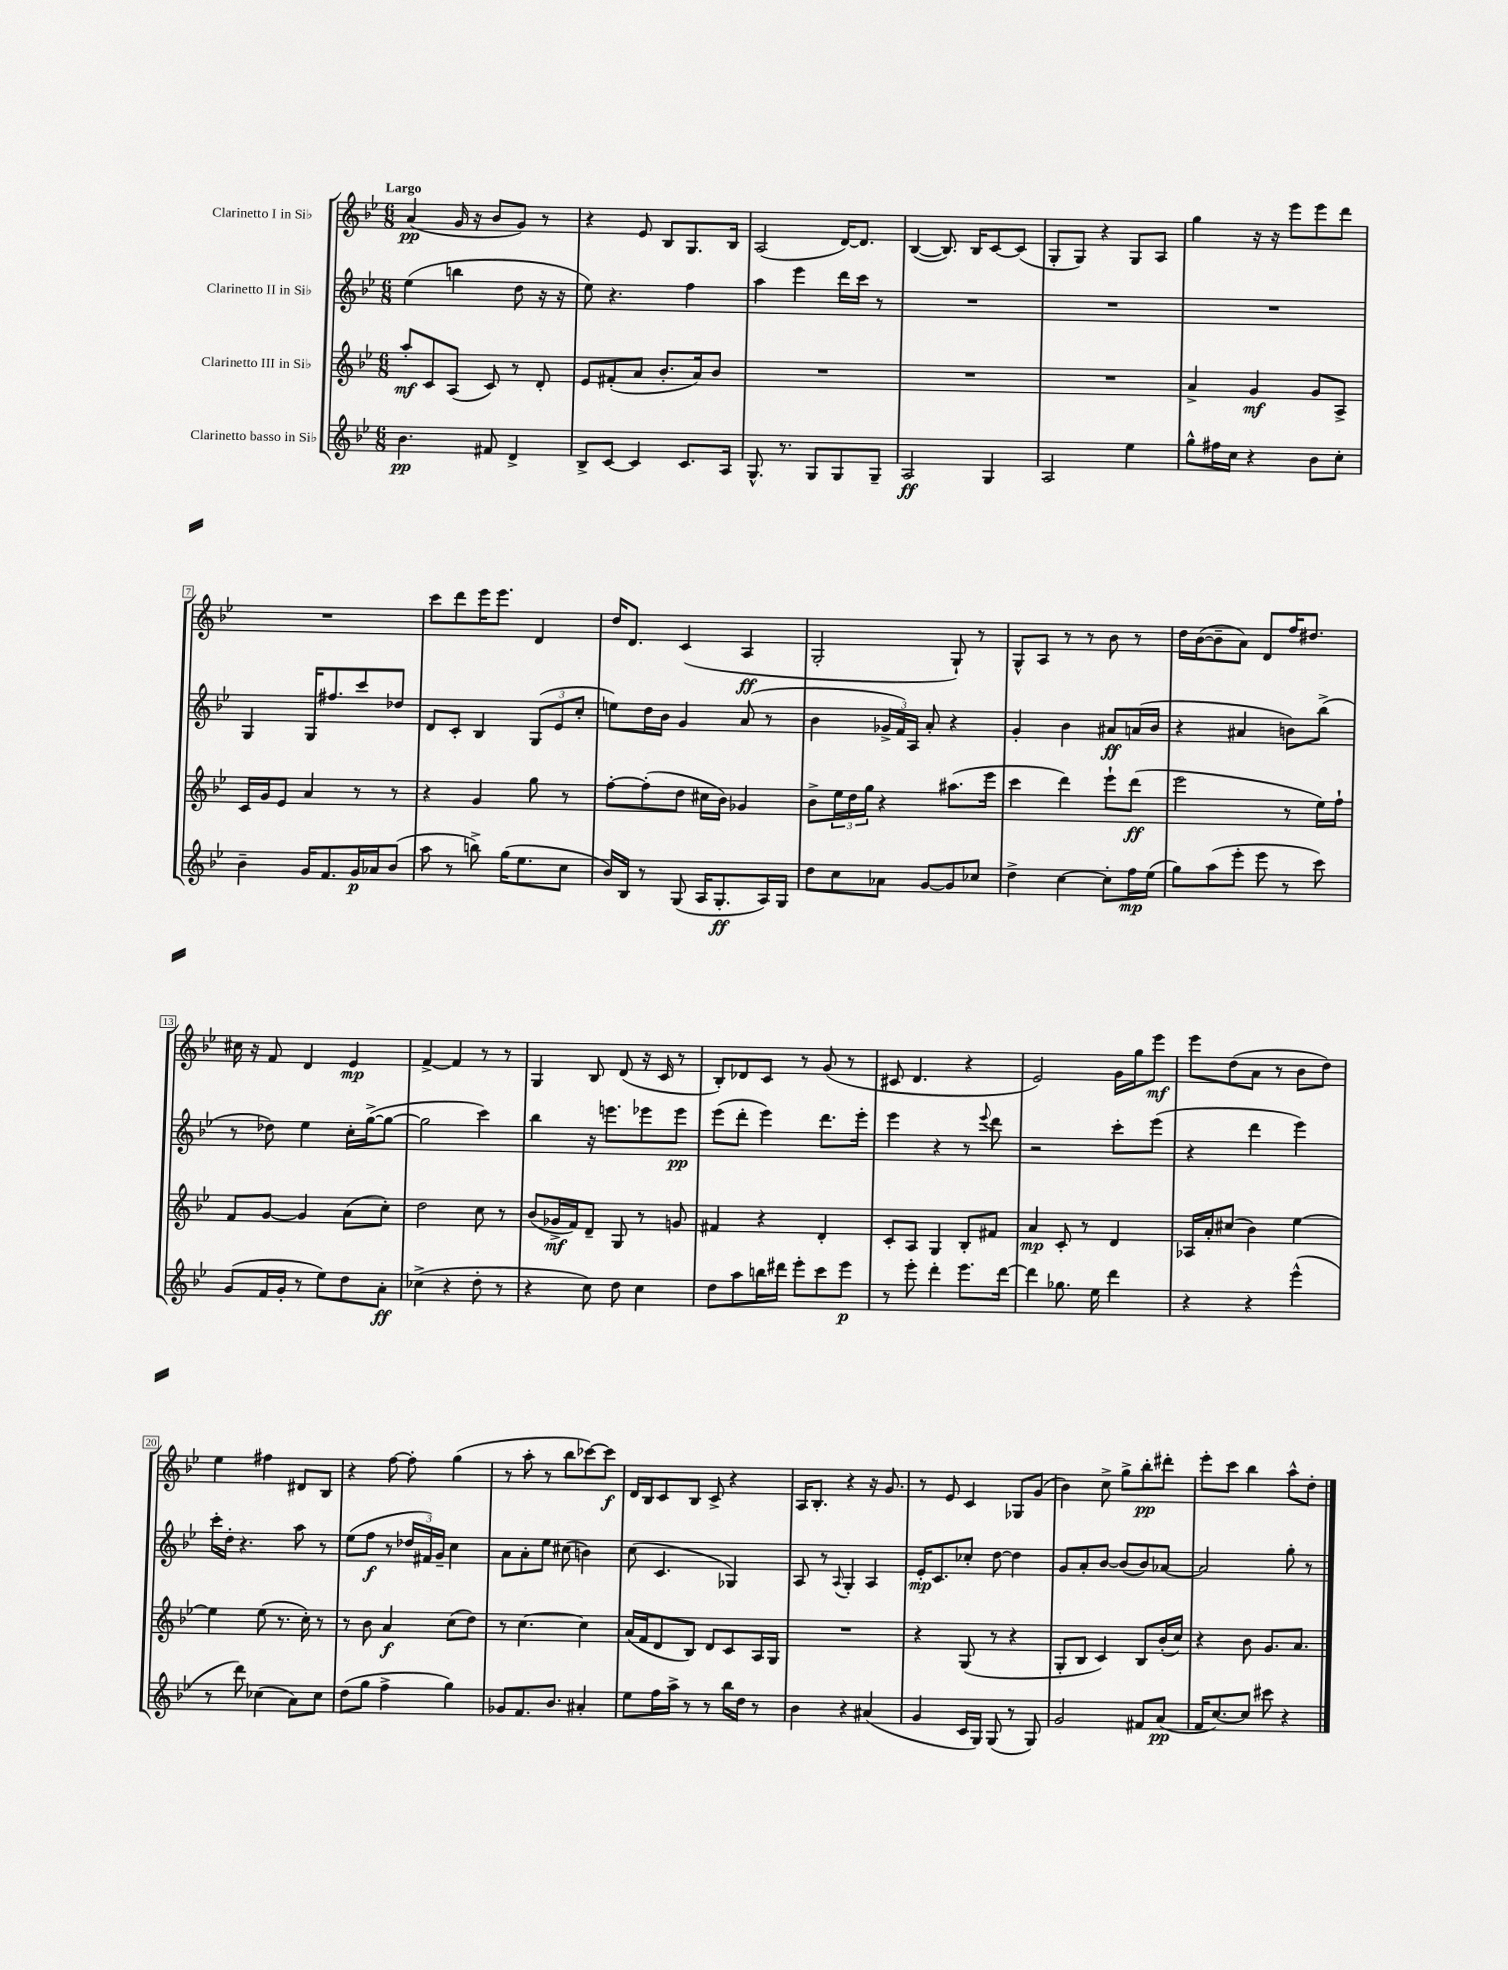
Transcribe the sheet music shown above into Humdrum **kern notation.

**kern	**kern	**kern	**kern
*staff4	*staff3	*staff2	*staff1
*clefG2	*clefG2	*clefG2	*clefG2
*k[b-e-]	*k[b-e-]	*k[b-e-]	*k[b-e-]
*M6/8	*M6/8	*M6/8	*M6/8
4.b-	8aa'	(4ee-	(4a
.	8c	.	.
.	(8A	4bb	16g
.	.	.	16r
8f#	8c)	.	8b-
4d^	8r	8dd	8g)
.	8d'	16r	8r
.	.	16r	.
=	=	=	=
8B-^	8e-	8ee-)	4r
[8c	(8f#'	4.r	.
4c]	8a	.	8e-
.	8.b-'	.	8B-
8.c	.	4ff	8.G
.	16a)	.	.
.	8b-	.	.
16A	.	.	16B-
=	=	=	=
8.G^^	2.r	4aa	(2A
8.r	.	.	.
.	.	4eee-	.
8G	.	.	.
8G	.	16ddd	[16d)
.	.	16ccc	8.d]
8G~	.	8r	.
=	=	=	=
2A	2.r	2.r	([4B-
.	.	.	8.B-])
.	.	.	16B-
4G	.	.	[8c
.	.	.	(8c]
=	=	=	=
2A	2.r	2.r	8G'
.	.	.	8G)
.	.	.	4r
4ee-	.	.	8G
.	.	.	8A
=	=	=	=
8gg^^	4a^	2.r	4gg
16ff#	.	.	.
16cc	.	.	.
4r	4g	.	16r
.	.	.	16r
.	.	.	8eee-
8b-	8g	.	8eee-
8cc'	8A^	.	8ddd
=	=	=	=
4b-~	16c	4G	2.r
.	16g	.	.
.	8e-	.	.
16g	4a	16G	.
8.f	.	8.ff#	.
16g	8r	8ccc	.
16a-	.	.	.
(8b-	8r	8dd-	.
=	=	=	=
8aa	4r	8d	8ccc
8r	.	8c'	8ddd
8bb^)	4g	4B-	16eee-
.	.	.	8.eee-
(16gg	.	.	.
8.ee-	.	.	.
.	8gg	(12G	4d
.	.	12e-	.
8cc	8r	.	.
.	.	12cc'	.
=	=	=	=
16b-)	[8ff'	8ee)	16dd
16B-	.	.	8.d
8r	(8ff']	16dd	.
.	.	16b-	.
(8G	8dd	4g	(4c
16A	16cc#	.	.
8.G'	16b-)	.	.
.	4g-	(8a	4A
16A)	.	8r	.
16G	.	.	.
=	=	=	=
8dd	8b-^	4b-	2G'
8cc	24ee-	.	.
.	24dd	.	.
.	24gg	.	.
8a-	4r	24g-^	.
.	.	24f)	.
.	.	24A	.
[8g	.	8a'	.
8g]	(8.aa#	4r	8G`)
8cc-	.	.	8r
.	16eee-	.	.
=	=	=	=
4dd^	4ccc	4g'	8G^^
.	.	.	8A
[4cc	4ddd)	4b-	8r
.	.	.	8r
8cc']	8eee-`	8a#	8b-
16ff	(8ddd	(16a	8r
(16ee-	.	16b-	.
=	=	=	=
8gg)	2eee-	4r	16dd
.	.	.	([16b-
(8aa	.	.	8b-~]
8eee-'	.	4a#	8a)
8eee-	.	.	8d
8r	8r	8b)	16ff
.	.	.	8.dd#
8ccc)	16ee-)	(8bb-^	.
.	16ff`	.	.
=	=	=	=
(8g	8f	8r	16cc#
.	.	.	16r
16f	[8g	8dd-)	8f
16g'	.	.	.
8r	4g]	4ee-	4d
8ee-)	.	.	.
8dd	(8a	16cc'	4e-
.	.	([16gg^	.
8a'	8cc')	8gg_	.
=	=	=	=
(4cc-^	2dd	2gg]	[4f^
4r	.	.	4f]
8dd'	8cc	4ccc)	8r
8r	8r	.	8r
=	=	=	=
4r	(8b-	4bb-	4G
.	16g-^	.	.
.	16f)	.	.
8cc)	8d~	16r	8B-
.	.	8.eee	.
8dd	8G	.	(8d
4cc	8r	8eee-	16r
.	.	.	16c
.	8g	8eee-	8r
=	=	=	=
8dd	4f#	(8eee-	8B-')
8aa	.	8ddd'	8d-
16bb	4r	4eee-)	8c
16ddd#	.	.	.
8eee-'	.	.	8r
8ccc	4d'	8.ddd	(8g
8eee-	.	.	8r
.	.	16eee-'	.
=	=	=	=
8r	8c'	4eee-	8c#
8eee-'	8A	.	4.d
4ddd'	4G	4r	.
8.eee-	8B-'	8r	4r
.	.	8qqeee-	.
.	8f#	8ddd	.
[16ddd	.	.	.
=	=	=	=
4ddd]	4a	2r	2e-)
8.gg-	8c'	.	.
.	8r	.	.
16ee-	.	.	.
4ddd	4d	8ccc'	16g
.	.	.	16gg
.	.	(8eee-	8eee-
=	=	=	=
4r	16A-	4r	8eee-
.	16a'	.	.
.	(8cc#	.	(8dd
4r	4b-)	4ddd	8a
.	.	.	8r
(4eee-^^	[4ee-	4eee-)	8b-
.	.	.	8dd)
=	=	=	=
8r	4ee-]	16ccc'	4ee-
.	.	16dd'	.
8ddd)	.	4.r	.
(4cc-	(8ee-	.	4ff#
.	8.r	.	.
8a)	.	8aa	8d#
.	16cc')	.	.
8cc-	8r	8r	8B-
=	=	=	=
(8dd	8r	(8ee-	4r
8gg	8b-	8ff	.
4ff^	4a	8r	[8ff
.	.	24dd-	8ff']
.	.	24f#)	.
.	.	24g~	.
4gg)	(8cc	4cc	(4gg
.	8dd)	.	.
=	=	=	=
8g-	8r	8a	8r
8.f	[4.cc	8a'	8aa'
.	.	8ee-	8r
8.b-	.	.	.
.	.	(8cc#	8bb-
4a#'	4cc]	4b)	[8ccc-)
.	.	.	8ccc-]
=	=	=	=
8ee-	(16a	(8cc	16d
.	16f	.	16B-
16ff	8d	4.c	8c
16aa^	.	.	.
8r	8B-)	.	8B-
8r	8d	.	8c^
16bb-	8c	4G-)	4r
16dd	.	.	.
8r	16A	.	.
.	16G	.	.
=	=	=	=
4b-	2.r	8A	16A
.	.	.	8.B-'
.	.	8r	.
.	.	8qqA	.
4r	.	4G'	4r
(4a#	.	4A	16r
.	.	.	8.g
=	=	=	=
4g	4r	16e-'	8r
.	.	8.c	.
.	.	.	8e-
16c	(8G	8cc-'	4c
16G)	.	.	.
(8G	8r	[8dd	.
8r	4r	4dd]	8G-
8G)	.	.	(8g
=	=	=	=
2g	8G'	8g	4b-)
.	8B-	8a'	.
.	4c)	[8b-	8cc^
.	.	(8b-]	8gg^
8f#	8B-	8b-)	8bb-'
(8a	(16b-'	[8a-	8ddd#'
.	16cc)	.	.
=	=	=	=
16f	4r	2a-]	8eee-'
[8.cc)	.	.	.
.	.	.	8ccc
8cc]	8b-	.	4bb-
8ccc#	8.g	.	.
4r	.	8gg'	8aa^^
.	8.a	.	.
.	.	8r	8dd'
==	==	==	==
*-	*-	*-	*-
